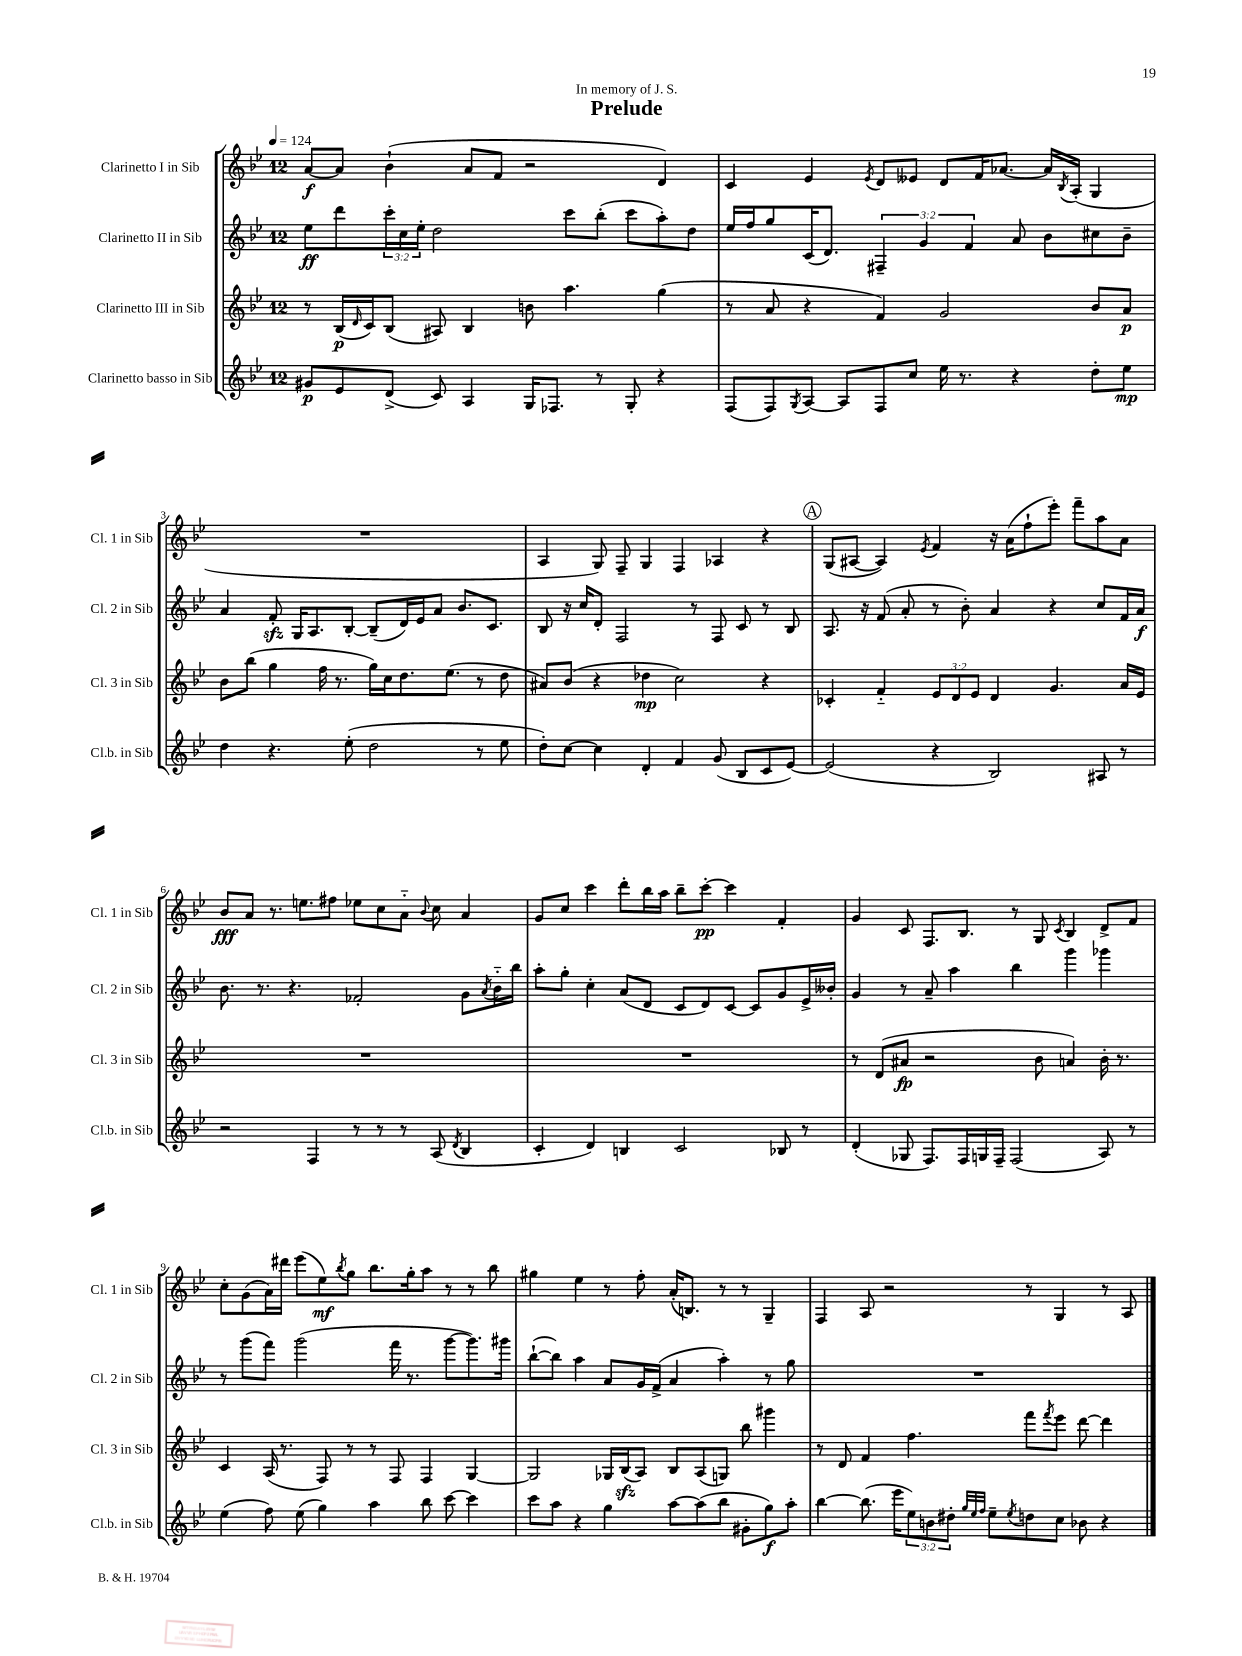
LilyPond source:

\header { title = "Prelude" dedication = "In memory of J. S." }
<<
\new StaffGroup <<
\new Staff = "s0" \with { instrumentName = "Clarinetto I in Sib" shortInstrumentName = "Cl. 1 in Sib" } {
    \clef treble \key bes \major \once \override Staff.TimeSignature.style = #'single-digit \time 12/8 \tempo 4 = 124
    a'8~\f a'8 bes'4-!( a'8 f'8 r2 d'4) |
    c'4 ees'4 \acciaccatura { ees'8 } d'8 eeses'8 d'8 f'16 aes'8.~ aes'16 \acciaccatura { bes8 } a16-.( g4 |
    R1. |
    a4 g8) f8-- g4 f4 aes4 r4 |
    \mark \markup { \circle "A" } g8( ais8~ ais4) \acciaccatura { ees'8 } f'4 r16 a'16( f''8-! ees'''8-.) f'''8-- a''8 a'8 |
    bes'8\fff a'8 r8. e''8. fis''8 ees''8 c''8 a'8-_ \appoggiatura { bes'8 } c''8 a'4 |
    g'8 c''8 c'''4 d'''8-. bes''16 a''16 bes''8-- c'''8~-.\pp c'''4 f'4-. |
    g'4 c'8 f8. bes8. r8 g8 \acciaccatura { c'8 } bes4 d'8-> f'8 |
    c''8-. g'8( a'16) dis'''16 ees'''8( ees''8\mf) \acciaccatura { bes''8 } g''8 bes''8. g''16-. a''8 r8 r8 bes''8 |
    gis''4 ees''4 r8 f''8-. a'16-.( b8.) r8 r8 g4-- |
    f4 a8 r2 r8 g4 r8 a8 \bar "|." |
}
\new Staff = "s1" \with { instrumentName = "Clarinetto II in Sib" shortInstrumentName = "Cl. 2 in Sib" } {
    \clef treble \key bes \major \once \override Staff.TimeSignature.style = #'single-digit \time 12/8 \override Staff.TupletNumber.text = #tuplet-number::calc-fraction-text
    ees''8\ff d'''8 \tuplet 3/2 { c'''16-. c''16 ees''16-. } d''2 c'''8 bes''8-.( c'''8 a''8-.) d''8 |
    ees''16 f''16 g''8 c'16( d'8.) \tuplet 3/2 { fis4-- g'4 f'4 } a'8 bes'8 cis''8 bes'8-- |
    a'4 f'8-.\sfz g16 a8. bes8~-. bes8--( d'16) ees'16 a'8 bes'8. c'8. |
    bes8 r16 c''16 d'8-. f2 r8 f8 c'8 r8 bes8 |
    \mark \markup { \circle "A" } a8. r16 f'8( a'8-. r8 bes'8-.) a'4 r4 c''8 f'16 a'16\f |
    bes'8. r8. r4. fes'2-. g'8 \acciaccatura { a'8 } bes'16-_ bes''16 |
    a''8-. g''8-. c''4-. a'8( d'8 c'8 d'8) c'8~ c'8 g'8 ees'16-> beses'16-. |
    g'4 r8 a'8-- a''4 bes''4 g'''4 ges'''4 |
    r8 g'''8( f'''8) g'''2( f'''16 r8. g'''8~ g'''8.) gis'''16 |
    bes''8~-!( bes''8) a''4 a'8 g'16 f'16->( a'4 a''4-.) r8 g''8 |
    R1. \bar "|." |
}
\new Staff = "s2" \with { instrumentName = "Clarinetto III in Sib" shortInstrumentName = "Cl. 3 in Sib" } {
    \clef treble \key bes \major \once \override Staff.TimeSignature.style = #'single-digit \time 12/8 \override Staff.TupletNumber.text = #tuplet-number::calc-fraction-text
    r8 bes16\p( \grace { d'16 } c'16) bes8( ais8) bes4 b'8 a''4. g''4( |
    r8 a'8 r4 f'4) g'2 bes'8 a'8\p |
    bes'8 bes''8( g''4 f''16 r8. g''16) c''16 d''8. ees''8.( r8 d''8 |
    ais'8) bes'8( r4 des''4\mp c''2) r4 |
    \mark \markup { \circle "A" } ces'4-. f'4-_ \tuplet 3/2 { ees'8 d'8 ees'8 } d'4 g'4. a'16 ees'16 |
    R1. |
    R1. |
    r8 d'8( ais'8\fp r2 bes'8 a'4) bes'16-. r8. |
    c'4 a16( r8. f8) r8 r8 f8 f4 g4~ |
    g2 ges16 bes16\sfz( a8) bes8 a8( g8) bes''8 gis'''4 |
    r8 d'8 f'4 f''4. f'''8 \acciaccatura { f'''8 } ees'''8 d'''8~ d'''4 \bar "|." |
}
\new Staff = "s3" \with { instrumentName = "Clarinetto basso in Sib" shortInstrumentName = "Cl.b. in Sib" } {
    \clef treble \key bes \major \once \override Staff.TimeSignature.style = #'single-digit \time 12/8 \override Staff.TupletNumber.text = #tuplet-number::calc-fraction-text
    gis'8\p ees'8 d'8->( c'8) a4 g16 fes8. r8 g8-. r4 |
    f8( f8) \acciaccatura { g8 } a8~ a8 f8 c''8 ees''16 r8. r4 d''8-. ees''8\mp |
    d''4 r4. ees''8-.( d''2 r8 ees''8 |
    d''8-.) c''8~ c''4 d'4-. f'4 g'8( bes8 c'8 ees'8~) |
    \mark \markup { \circle "A" } ees'2( r4 bes2) ais8 r8 |
    r2 f4 r8 r8 r8 a8( \acciaccatura { d'8 } bes4 |
    c'4-. d'4) b4 c'2 bes8 r8 |
    d'4-.( ges8 f8.) f16 g16 f16-- f2( a8) r8 |
    ees''4( f''8) ees''8( g''4) a''4 bes''8 c'''8~ c'''4 |
    c'''8 a''8 r4 g''4 a''8~ a''8( bes''8 gis'8-. g''8\f) a''8-. |
    bes''4~ bes''8.( ees'''16 \tuplet 3/2 { ees''8) b'8 dis''8-. } \grace { g''32 ees''32 f''32 } ees''8-- \acciaccatura { ees''8 } d''8 c''8 bes'8 r4 \bar "|." |
}
>>
>>
